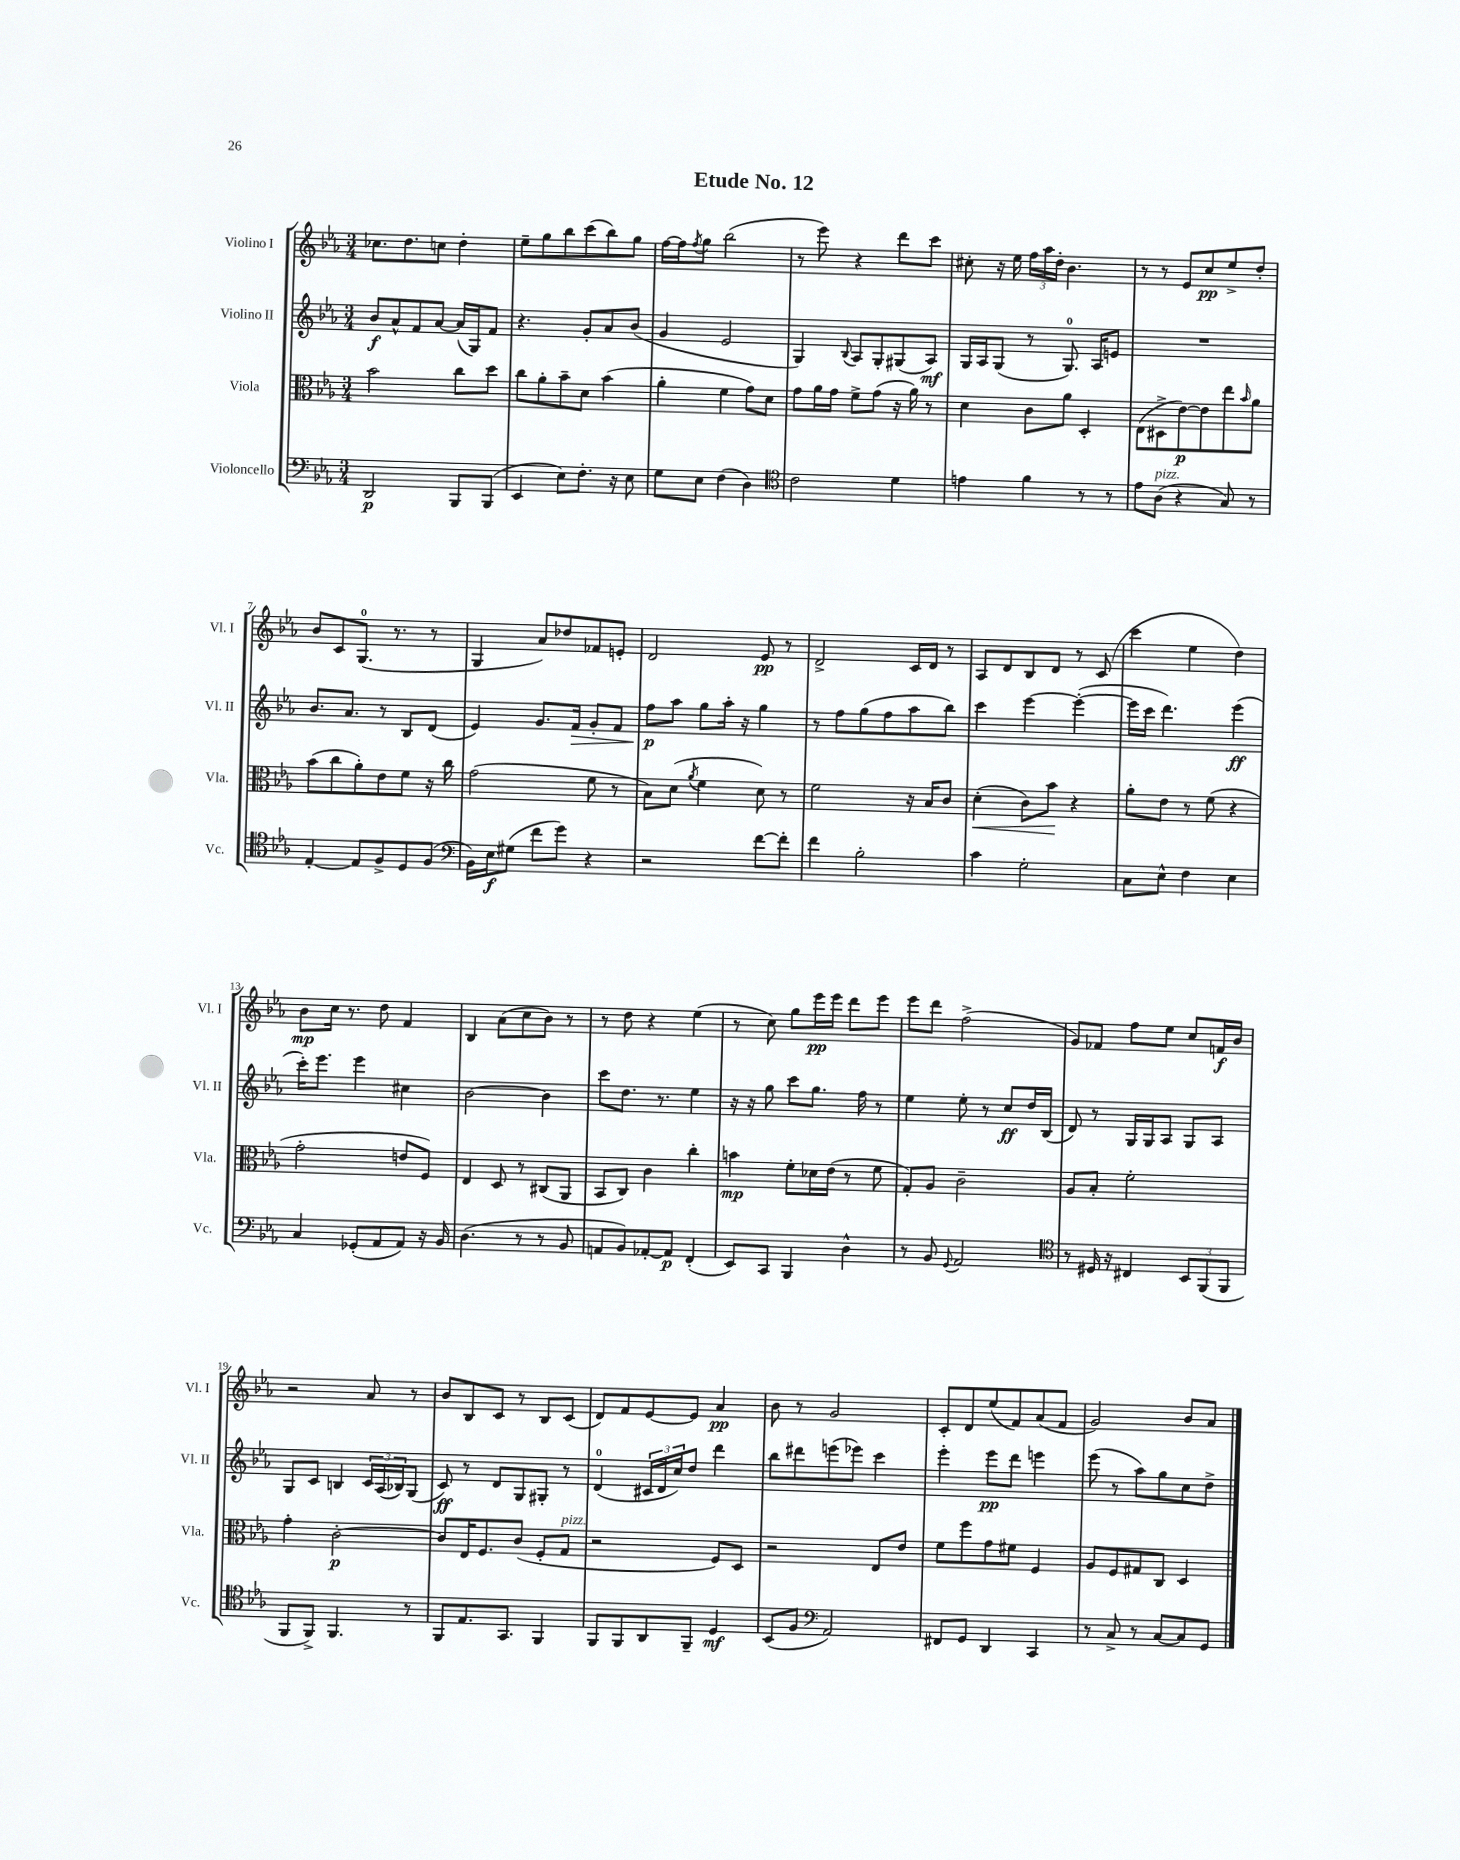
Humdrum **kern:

**kern	**dynam	**kern	**dynam	**kern	**dynam	**kern	**dynam
*part4	*part4	*part3	*part3	*part2	*part2	*part1	*part1
*staff4	*staff4	*staff3	*staff3	*staff2	*staff2	*staff1	*staff1
*I"Violoncello	*	*I"Viola	*	*I"Violino II	*	*I"Violino I	*
*I'Vc.	*	*I'Vla.	*	*I'Vl. II	*	*I'Vl. I	*
*clefF4	*	*clefC3	*	*clefG2	*	*clefG2	*
*k[b-e-a-]	*	*k[b-e-a-]	*	*k[b-e-a-]	*	*k[b-e-a-]	*
*M3/4	*	*M3/4	*	*M3/4	*	*M3/4	*
=1	=1	=1	=1	=1	=1	=1	=1
2DD/	p	2b-\	.	8b-/L	f	8.cc-X\L	.
.	.	.	.	8a-^^/	.	.	.
.	.	.	.	.	.	8.dd\	.
.	.	.	.	8f/	.	.	.
.	.	.	.	[8a-/J	.	8ccn\J	.
8BBB-/L	.	8cc\L	.	(16a-/LL]	.	4dd'\	.
.	.	.	.	16G/J)	.	.	.
(8BBB-/J	.	8dd\J	.	8f/J	.	.	.
=2	=2	=2	=2	=2	=2	=2	=2
4EE-/	.	8cc\L	.	4.r	.	8ee-~\L	.
.	.	8a-'\	.	.	.	8gg\	.
8E-\L)	.	8b-~\	.	.	.	8bb-\	.
8.F'\J	.	8d\J	.	8g'/L	.	(8ccc\	.
.	.	(4b-\	.	8a-/	.	8bb-\)	.
16r	.	.	.	.	.	.	.
8E-\	.	.	.	(8b-/J	.	8gg\J	.
=3	=3	=3	=3	=3	=3	=3	=3
8G\L	.	4a-'\	.	4g/	.	[16ff\LL	.
.	.	.	.	.	.	16ff\J]	.
.	.	.	.	.	.	8qff/	.
8E-\J	.	.	.	.	.	8gg\J	.
(4F\	.	4f\	.	2e-/	.	(2bb-\	.
4D\)	.	8g\L)	.	.	.	.	.
.	.	8d\J	.	.	.	.	.
=4	=4	=4	=4	=4	=4	=4	=4
*clefC4	*	*	*	*	*	*	*
2c\	.	8g\L	.	4G/)	.	8r	.
.	.	16a-\L	.	.	.	8eee-\)	.
.	.	16g\JJ	.	.	.	.	.
.	.	.	.	8qqB-/	.	.	.
.	.	8f^\L	.	8A-/L	.	4r	.
.	.	(8g\J	.	8G'/	.	.	.
4d\	.	16r	.	(8G#X/	.	8ddd\L	.
.	.	16a-\)	.	.	.	.	.
.	.	8r	.	8A-/J)	mf	8ccc\J	.
=5	=5	=5	=5	=5	=5	=5	=5
4en\	.	4d\	.	16G/LL	.	8cc#X'\	.
.	.	.	.	16A-/J	.	.	.
.	.	.	.	(8G/J	.	16r	.
.	.	.	.	.	.	16ee-\	.
4f\	.	8c\L	.	8r	.	24ff\LL	.
.	.	.	.	.	.	24aa-\	.
.	.	.	.	.	.	24dd'\JJ	.
.	.	8a-\J	.	8.G/)	.	4.b-\	.
8r	.	4D'/	.	.	.	.	.
.	.	.	.	16A-/KL	.	.	.
8r	.	.	.	8en/J	.	.	.
=6	=6	=6	=6	=6	=6	=6	=6
8e-\L	.	(8E-\L	.	2.r	.	8r	.
!LO:TX:a:i:t=pizz.	!	!	!	!	!	!	!
(8A-\J	.	8D#X^\	.	.	.	8r	.
4r	.	[8e-\)	p	.	.	8e-/L	.
.	.	8e-\]	.	.	.	8cc/	pp
8G/)	.	8ee-\	.	.	.	8ee-^/	.
.	.	16qqb-/	.	.	.	.	.
8r	.	8a-\J	.	.	.	8dd'/J	.
!!LO:LB:g=z
=7	=7	=7	=7	=7	=7	=7	=7
[4E-'/	.	(8b-\L	.	8.b-/L	.	8b-/L	.
.	.	8cc\	.	.	.	8c/	.
.	.	.	.	8.a-/J	.	.	.
8E-/L]	.	8a-'\)	.	.	.	(8.G/J	.
8F^/	.	8e-\	.	8r	.	.	.
.	.	.	.	.	.	8.r	.
8D/	.	8f\J	.	8B-/L	.	.	.
(8F/J	.	16r	.	(8d/J	.	8r	.
.	.	16cc\	.	.	.	.	.
=8	=8	=8	=8	=8	=8	=8	=8
*clefF4	*	*	*	*	*	*	*
16BB-\LL)	.	(2g\	.	4e-/)	.	4G/	.
16E-\J	f	.	.	.	.	.	.
(8G#X\J	.	.	.	.	.	.	.
8f\L	.	.	.	8.g/L	.	8a-/L)	.
8g\J)	.	.	.	.	.	8dd-X/	.
!	!	!	!	!	!LO:HP:b	!	!
.	.	.	.	16f/Jk	>	.	.
4r	.	8f\	.	8g'/L	.	8f-X/	.
.	.	8r	.	8f/J	.	8en'/J	.
=9	=9	=9	=9	=9	=9	=9	=9
2r	.	8B-\L)	.	8ff\L	p	2d/	.
.	.	(8d\J	.	8aa-\J	]	.	.
.	.	8qa-/	.	.	.	.	.
.	.	4f\	.	8gg\L	.	.	.
.	.	.	.	16aa-'\Jk	.	.	.
.	.	.	.	16r	.	.	.
[8f\L	.	8d\)	.	4gg\	.	8e-/	pp
8f'\J]	.	8r	.	.	.	8r	.
=10	=10	=10	=10	=10	=10	=10	=10
4f\	.	2f\	.	8r	.	2d^/	.
.	.	.	.	8ff\L	.	.	.
2B-'\	.	.	.	(8gg\	.	.	.
.	.	.	.	8ff\	.	.	.
.	.	16r	.	8aa-\	.	16c/LL	.
.	.	16B-/KL	.	.	.	16d/JJ	.
.	.	8c/J	.	8bb-\J)	.	8r	.
=11	=11	=11	=11	=11	=11	=11	=11
!	!	!	!LO:HP:b	!	!	!	!
4c\	.	(4d'\	<	4ccc\	.	8A-/L	.
.	.	.	.	.	.	8d/	.
2G'\	.	8c\L)	.	[4eee-\	.	8B-/	.
.	.	8b-\J	.	.	.	8d/J	.
.	.	4r	[	(4eee-'\_	.	8r	.
.	.	.	.	.	.	(8c/	.
=12	=12	=12	=12	=12	=12	=12	=12
8C\L	.	8a-'\L	.	16eee-\LL]	.	4ccc\	.
.	.	.	.	16ccc\JJ	.	.	.
8E-^^\J	.	8e-\J	.	4.ddd\)	.	.	.
4F\	.	8r	.	.	.	4ee-\	.
.	.	(8f\	.	.	.	.	.
4E-\	.	4r	.	(4eee-\	ff	4dd\)	.
!!LO:LB:g=z
=13	=13	=13	=13	=13	=13	=13	=13
4C/	.	2g'\	.	16ccc'\KL)	.	8b-\L	mp
.	.	.	.	8.eee-\J	.	.	.
.	.	.	.	.	.	16cc\Jk	.
.	.	.	.	.	.	8.r	.
(8GG-X'/L	.	.	.	4eee-\	.	.	.
8AA-/	.	.	.	.	.	8dd\	.
8AA-/J)	.	8en/L	.	4cc#X\	.	4f/	.
16r	.	8F/J)	.	.	.	.	.
16BB-/	.	.	.	.	.	.	.
=14	=14	=14	=14	=14	=14	=14	=14
(4.D\	.	4E-/	.	[2b-\	.	4B-/	.
.	.	8D/	.	.	.	(8a-\L	.
8r	.	8r	.	.	.	8cc\	.
8r	.	(8C#X/L	.	4b-\]	.	8b-\J)	.
8BB-/	.	8AA-/J	.	.	.	8r	.
=15	=15	=15	=15	=15	=15	=15	=15
8AAn/L	.	8BB-/L	.	8ccc\L	.	8r	.
8BB-/)	.	8C/J)	.	8.dd\J	.	8dd\	.
[8AA-X'/	.	4c\	.	.	.	4r	.
.	.	.	.	8.r	.	.	.
8AA-/J]	p	.	.	.	.	.	.
(4FF'/	.	4cc'\	.	4ee-\	.	(4ee-\	.
=16	=16	=16	=16	=16	=16	=16	=16
8EE-/L)	.	4bn\	mp	16r	.	8r	.
.	.	.	.	16r	.	.	.
8CC/J	.	.	.	8gg\	.	8cc\)	.
4BBB-/	.	8f'\L	.	8ccc\L	.	8gg\L	.
.	.	16d-X\L	.	8.gg\J	.	16eee-\L	pp
.	.	(16e-\JJ	.	.	.	16eee-\JJ	.
4D^^\	.	8r	.	.	.	8ddd\L	.
.	.	.	.	16ff\	.	.	.
.	.	8f\	.	8r	.	8eee-\J	.
=17	=17	=17	=17	=17	=17	=17	=17
8r	.	8G'/L)	.	4ee-\	.	8eee-\L	.
8BB-/	.	8A-/J	.	.	.	8ddd\J	.
8qqGG/	.	.	.	.	.	.	.
2AA-/	.	2c~\	.	8ee-'\	.	(2ff^\	.
.	.	.	.	8r	.	.	.
.	.	.	.	8cc/L	ff	.	.
.	.	.	.	16dd/L	.	.	.
.	.	.	.	(16B-/JJ	.	.	.
=18	=18	=18	=18	=18	=18	=18	=18
*clefC4	*	*	*	*	*	*	*
8r	.	8A-/L	.	8d/)	.	8g/L)	.
16D#X/	.	8B-'/J	.	8r	.	8f-X/J	.
16r	.	.	.	.	.	.	.
4C#X/	.	2f'\	.	16G/LL	.	8ff\L	.
.	.	.	.	16G/J	.	.	.
.	.	.	.	8A-/J	.	8ee-\J	.
12BB-/L	.	.	.	8G/L	.	8cc/L	.
(12FF/	.	.	.	.	.	.	.
.	.	.	.	8A-/J	.	16fn/L	f
12FF/J	.	.	.	.	.	.	.
.	.	.	.	.	.	16b-/JJ	.
!!LO:LB:g=z
=19	=19	=19	=19	=19	=19	=19	=19
8FF/L	.	4g'\	.	8G/L	.	2r	.
8FF^/J)	.	.	.	8c/J	.	.	.
4.FF/	.	[2c'\	p	4Bn/	.	.	.
.	.	.	.	24c/LL	.	8a-/	.
.	.	.	.	(24A-/	.	.	.
.	.	.	.	24B-X/J)	.	.	.
8r	.	.	.	(8G/J	.	8r	.
=20	=20	=20	=20	=20	=20	=20	=20
8FF/L	.	8c/L]	.	8c/)	ff	8b-/L	.
8.E-/	.	16E-/K	.	8r	.	8B-/	.
.	.	8.F/	.	.	.	.	.
.	.	.	.	8d/L	.	8c/J	.
8.GG/J	.	.	.	.	.	.	.
.	.	(8c/J	.	8G/	.	8r	.
4FF/	.	8F'/L	.	8G#X'/J	.	8B-/L	.
!	!	!LO:TX:a:i:t=pizz.	!	!	!	!	!
.	.	8G/J	.	8r	.	(8c/J	.
=21	=21	=21	=21	=21	=21	=21	=21
8FF/L	.	2r	.	(4d/	.	8d/L)	.
8FF/	.	.	.	.	.	8f/	.
8AA-/	.	.	.	24c#X/LL	.	[8e-/	.
.	.	.	.	24d/	.	.	.
.	.	.	.	24cc/J)	.	.	.
8FF~/J	.	.	.	8dd/J	.	8e-/J]	.
4D/	mf	8F/L)	.	4ddd\	.	4a-/	pp
.	.	8D/J	.	.	.	.	.
=22	=22	=22	=22	=22	=22	=22	=22
(8BB-/L	.	2r	.	8bb-\L	.	8b-\	.
8F/J	.	.	.	8ddd#X\	.	8r	.
*clefF4	*	*	*	*	*	*	*
2AA-/)	.	.	.	(8eeen\	.	2g/	.
.	.	.	.	8eee-X\J)	.	.	.
.	.	8E-/L	.	4ccc\	.	.	.
.	.	8e-/J	.	.	.	.	.
=23	=23	=23	=23	=23	=23	=23	=23
8FF#X/L	.	8f\L	.	4eee-'\	.	8c'/L	.
8GG/J	.	8ff\	.	.	.	8d/	.
4DD/	.	8g\	.	8eee-\L	pp	(8ee-/	.
.	.	8f#X\J	.	8ddd\J	.	8f/)	.
4CC/	.	4F/	.	4eeen\	.	(8a-/	.
.	.	.	.	.	.	8f/J	.
=24	=24	=24	=24	=24	=24	=24	=24
8r	.	8A-/L	.	(8eee-\	.	2g/)	.
8C^/	.	8F/	.	8r	.	.	.
8r	.	8G#X/	.	8aa-\L)	.	.	.
[8C/L	.	8C/J	.	8gg\	.	.	.
8C/]	.	4D/	.	8cc\	.	8b-/L	.
8GG/J	.	.	.	8dd^\J	.	8a-/J	.
==	==	==	==	==	==	==	==
*-	*-	*-	*-	*-	*-	*-	*-
